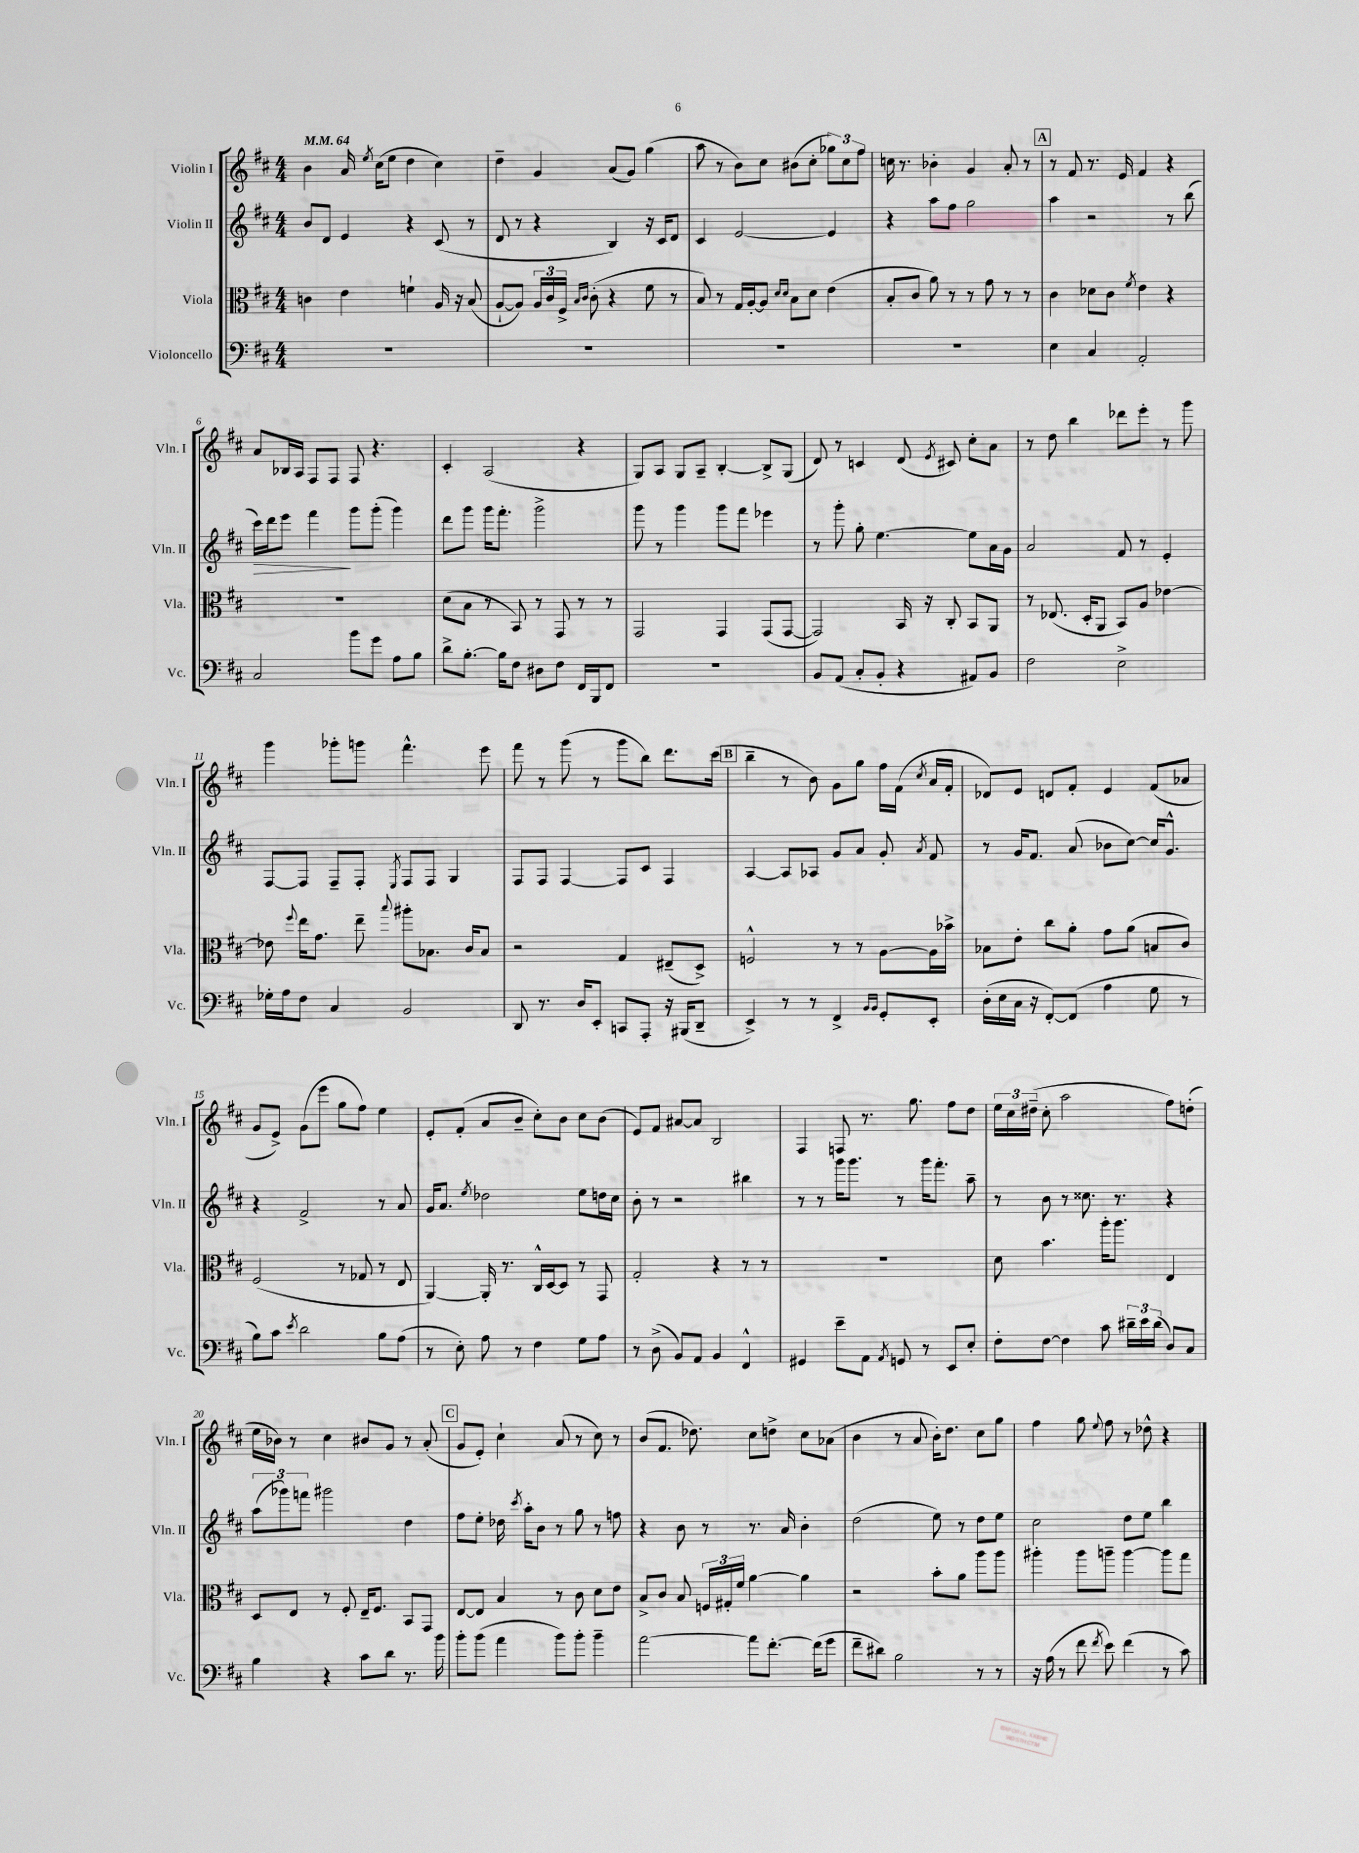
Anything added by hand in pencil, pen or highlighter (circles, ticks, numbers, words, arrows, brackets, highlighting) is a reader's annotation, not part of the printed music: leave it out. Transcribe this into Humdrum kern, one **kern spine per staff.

**kern	**kern	**kern	**dynam	**kern
*part4	*part3	*part2	*part2	*part1
*staff4	*staff3	*staff2	*staff2	*staff1
*I"Violoncello	*I"Viola	*I"Violin II	*	*I"Violin I
*I'Vc.	*I'Vla.	*I'Vln. II	*	*I'Vln. I
*clefF4	*clefC3	*clefG2	*	*clefG2
*k[f#c#]	*k[f#c#]	*k[f#c#]	*	*k[f#c#]
*M4/4	*M4/4	*M4/4	*	*M4/4
*MM64	*MM64	*MM64	*	*MM64
=1	=1	=1	=1	=1
1r	4cn\	8b/L	.	4b\
.	.	8d/J	.	.
.	4e\	4e/	.	16a/
.	.	.	.	8qee/
.	.	.	.	(16cc#\KL
.	.	.	.	8ee\J
.	4fn`\	4r	.	4dd\
.	16A/	(8c#/	.	4cc#\)
.	16r	.	.	.
.	(8B/	8r	.	.
=2	=2	=2	=2	=2
1r	[8A`/L	8d/	.	4dd~\
.	8A/J])	8r	.	.
.	24A/LL	4r	.	4g/
.	24c#/	.	.	.
.	24F#^/JJ	.	.	.
.	16qqB/LL	.	.	.
.	16qqc#/JJ	.	.	.
.	(8c#'\	.	.	.
.	4r	4B/)	.	(8a/L
.	.	.	.	8g/J)
.	8f#\	16r	.	(4gg\
.	.	16c#/KL	.	.
.	8r	8d/J	.	.
=3	=3	=3	=3	=3
1r	8B/)	4c#/	.	8aa\
.	8r	.	.	8r
.	16G/LL	[2e/	.	8b\L)
.	[16A'/J	.	.	.
.	8A/J]	.	.	8cc#\J
.	16qqd/LL	.	.	.
.	16qqd/JJ	.	.	.
.	8B\L	.	.	(8b#X\L
.	8d\J	.	.	8cc#'\J
.	(4e\	4e/]	.	12gg-X\L)
.	.	.	.	12cc#\
.	.	.	.	12ff#\J
=4	=4	=4	=4	=4
1r	8B'/L	4r	.	16ccn\
.	.	.	.	8.r
.	8c#/J	.	.	.
.	8a\)	8aa\L	.	4b-X'\
.	8r	8ff#\J	.	.
.	8r	2gg\	.	4g/
.	8g\	.	.	.
.	8r	.	.	8a'/
.	8r	.	.	8r
!!LO:REH:place=s1:t=A
=5	=5	=5	=5	=5
4E\	4c#\	4aa\	.	8r
.	.	.	.	8f#/
4C#/	8d-X\L	2r	.	8.r
.	8c#\J	.	.	.
.	.	.	.	16e/
.	8qf#/	.	.	.
2AA'/	4e\	.	.	4f#/
.	4r	8r	.	4r
.	.	(8bb\	.	.
!!LO:LB:g=z
=6	=6	=6	=6	=6
!	!	!	!LO:HP:b	!
2C#/	1r	16ccc#\LL)	>	8a/L
.	.	16ddd\J	.	.
.	.	8eee\J	.	16B-X/L
.	.	.	.	16A/JJ
.	.	4fff#\	.	8F#/L
.	.	.	.	8F#/J
8b\L	.	8ggg\L	]	8F#/
8g\J	.	(8ggg'\J	.	4.r
8A\L	.	4ggg\)	.	.
8B\J	.	.	.	.
=7	=7	=7	=7	=7
8d^\L	(8d\L	8ddd\L	.	4c#'/
[8.B'\J	8B\J	8ggg\J	.	.
.	8r	16ggg\KL	.	(2A/
16B\KL]	.	8.fff#'\J	.	.
8F#\J	8BB/)	.	.	.
8D#X\L	8r	2ggg^\	.	.
8F#\J	8GG/	.	.	.
16FF#/LL	8r	.	.	4r
16BBB/J	.	.	.	.
8FF#/J	8r	.	.	.
=8	=8	=8	=8	=8
1r	2GG/	8ggg\	.	8G/L)
.	.	8r	.	8A/J
.	.	4ggg\	.	8G/L
.	.	.	.	8A~/J
.	4GG/	8ggg\L	.	[4B'/
.	.	8fff#\J	.	.
.	(8GG/L	4eee-X\	.	8B^/L]
.	[8GG/J	.	.	(8G/J
=9	=9	=9	=9	=9
8BB/L	2GG/])	8r	.	8d/)
(8AA/J	.	8ggg'\	.	8r
8C#'/L	.	8gg'\	.	4cn/
8BB'/J	.	[4.ee\	.	.
4r	16BB/	.	.	(8d/
.	16r	.	.	.
.	.	.	.	8qe/
.	8C#'/	.	.	8c#X/)
8AA#X/L)	8BB/L	8ee\L]	.	8cc#'\L
8BB/J	8AA/J	16a\L	.	8a\J
.	.	16g\JJ	.	.
=10	=10	=10	=10	=10
2F#\	8r	2a/	.	8r
.	(8.E-X/	.	.	8dd\
.	.	.	.	4bb\
.	16D'/KL	.	.	.
.	8AA/J	.	.	.
2E^\	8BB/L)	8f#/	.	8ddd-X\L
.	8A/J	8r	.	8eee'\J
.	[4e-X\	4e'/	.	8r
.	.	.	.	8ggg\
!!LO:LB:g=z
=11	=11	=11	=11	=11
16G-X'\LL	8e-X\]	[8F#/L	.	4ggg\
16A\J	.	.	.	.
.	8qqff#/	.	.	.
8F#\J	16ee\KL	8F#/J]	.	.
.	8.g\J	.	.	.
4C#/	.	8F#~/L	.	8ggg-X'\L
.	8ee~\	8F#'/J	.	8gggn\J
.	8qqbb/	8qE/	.	.
2BB/	8aa#X'\L	8F#/L	.	4.fff#^^\
.	8.B-X\J	8F#/J	.	.
.	.	4G/	.	.
.	16c#/KL	.	.	.
.	8B-/J	.	.	8eee\
=12	=12	=12	=12	=12
8DD/	2r	8F#/L	.	8fff#\
8.r	.	8F#/J	.	8r
.	.	[4F#/	.	(8ggg\
16D/KL	.	.	.	.
8EE'/J	.	.	.	8r
8CCn/L	4G/	8F#/L]	.	8ggg\L
8AAA'/J	.	8c#/J	.	8bb\J)
16r	(8E#X~/L	4F#/	.	8.ddd\L
(16BBB#X/KL	.	.	.	.
8DD~/J	8D^/J)	.	.	.
.	.	.	.	(16ccc#\Jk
!!LO:REH:place=s1:t=B
=13	=13	=13	=13	=13
4EE^/)	2Fn^^/	[4A/	.	4bb~\
8r	.	8A/L]	.	8r
8r	.	8A-X/J	.	8b\)
4FF#^/	8r	8g/L	.	8g\L
.	8r	8a/J	.	8gg\J
16qqBB/LL	.	.	.	.
16qqBB/JJ	.	.	.	.
8GG'/L	[8A\L	8g'/	.	16ff#\LL
.	.	.	.	(16f#\JJ
.	.	8qa/	.	8qcc#/
8EE'/J	16A\L]	8f#/	.	16a/LL
.	16b-X^\JJ	.	.	16f#'/JJ
=14	=14	=14	=14	=14
(16D'\LL	8B-X\L	8r	.	8d-X/L)
16E\	.	.	.	.
16C#\JJ	8e'\J	16g/KL	.	8e/J
16r	.	8.f#/J	.	.
[8FF#'/L)	8cc#\L	.	.	8dn/L
(8FF#/J]	8a'\J	(8a/	.	8f#'/J
4A\	8g\L	8b-X\L	.	4e/
.	(8a\J	[8cc#\J)	.	.
8G\	8Bn/L	16cc#/KL]	.	(8f#/L
.	.	8.g^^/J	.	.
8r	8c#/J)	.	.	8a-X/J
!!LO:LB:g=z
=15	=15	=15	=15	=15
8B\L)	(2F#/	4r	.	8g/L
8c#\J	.	.	.	8e^/J)
8qe/	.	.	.	.
2d\	.	2f#^/	.	(8g\L
.	.	.	.	8eee\J
.	8r	.	.	8gg\L
.	8G-X/	.	.	8ff#\J)
8B\L	8r	8r	.	4ee\
(8A\J	8E/	8a/	.	.
=16	=16	=16	=16	=16
8r	[4AA/)	16g/KL	.	8e'/L
.	.	8.a/J	.	.
8E'\)	.	.	.	(8f#'/J
.	.	8qee/	.	.
8A\	16AA'/]	2dd-X\	.	8a/L
.	8.r	.	.	.
8r	.	.	.	8b~/J
4F#\	16C#^^/LL	.	.	8cc#'\L)
.	[16D/J	.	.	.
.	8D/J]	.	.	8b\J
8G\L	8r	8ee\L	.	8cc#\L
8A\J	8GG/	16ddn\L	.	(8b\J
.	.	16cc#\JJ	.	.
=17	=17	=17	=17	=17
8r	2G'/	8b'\	.	8e/L)
(8D^\	.	8r	.	8f#/J
8BB/L)	.	2r	.	[8a#X/L
8AA/J	.	.	.	8a#/J]
4BB/	4r	.	.	2B/
4FF#^^/	8r	4bb#X\	.	.
.	8r	.	.	.
=18	=18	=18	=18	=18
4GG#X/	1r	8r	.	4F#/
.	.	8r	.	.
8e~\L	.	16ggg\KL	.	8Fn/
.	.	8.ggg\J	.	.
8AA\J	.	.	.	8.r
8qAA/	.	.	.	.
8GGn/	.	8r	.	.
.	.	.	.	8.gg\
8r	.	16ggg\KL	.	.
.	.	8.fff#'\J	.	.
8EE/L	.	.	.	8ff#\L
8E'/J	.	8aa~\	.	8dd\J
=19	=19	=19	=19	=19
8F#'\L	8d\	8r	.	24ee\LL
.	.	.	.	24cc#\
.	.	.	.	(24dd#X~\JJ
[8F#\J	4.b\	8b\	.	8cc#'\
4F#\]	.	8r	.	2aa\
.	.	8.cc##X\	.	.
8c#\	16aa'\KL	.	.	.
.	8.aa\J	8.r	.	.
24d#X~\LL	.	.	.	.
24e\	.	.	.	.
(24d#\JJ	.	.	.	.
8D/L)	4E/	4r	.	8ff#\L)
8C#/J	.	.	.	(8ddn'\J
!!LO:LB:g=z
=20	=20	=20	=20	=20
4B\	8D/L	(12aa\L	.	16ee\LL
.	.	.	.	16b-X\JJ)
.	.	12ggg-X\)	.	.
.	8E/J	.	.	8r
.	.	12fffn\J	.	.
4r	8r	2ggg#X\	.	4cc#\
.	8F#'/	.	.	.
8c#\L	16E~/KL	.	.	8b#X/L
.	8.F#/J	.	.	.
8d\J	.	.	.	8g/J
8.r	8BB/L	4dd\	.	8r
.	8GG/J	.	.	(8a'/
16b\	.	.	.	.
!!LO:REH:place=s1:t=C
=21	=21	=21	=21	=21
8b'\L	[8E/L	8ff#\L	.	8g/L
(8b\J	8E/J]	8ee'\J	.	8e'/J)
4a\	4B/	16dd-X\	.	4cc#`\
.	.	8qccc#/	.	.
.	.	16aa'\KL	.	.
.	.	8b\J	.	.
8b\L)	8r	8r	.	(8a/
8b'\J	8c#\	8gg\	.	8r
4b~\	8d\L	8r	.	8cc#\)
.	8e\J	8ffn\	.	8r
=22	=22	=22	=22	=22
[2a\	8B^/L	4r	.	(8b/L
.	8c#/J	.	.	8.f#/J
.	8B/	8b\	.	.
.	.	.	.	8.dd-X\)
.	24Fn/LL	8r	.	.
.	24G#X'/	.	.	.
.	24f#/JJ	.	.	.
8a\L]	[4a\	8.r	.	8cc#\L
[8.f#'\J	.	.	.	8ddn^\J
.	.	16a/	.	.
.	4a\]	4b'\	.	8cc#\L
(16f#\KL]	.	.	.	.
8g\J	.	.	.	(8a-X\J
=23	=23	=23	=23	=23
8f#~\L	2r	(2dd\	.	4b\
8d#X\J)	.	.	.	.
2B\	.	.	.	8r
.	.	.	.	8a/
.	8b'\L	8ee\)	.	16b'\KL)
.	.	.	.	8.dd\J
.	8a\J	8r	.	.
8r	8aa\L	8dd\L	.	8cc#\L
8r	8aa\J	8ee\J	.	8gg\J
=24	=24	=24	=24	=24
16r	4aa#X'\	2cc#\	.	4ff#\
(16A\	.	.	.	.
8r	.	.	.	.
8f#\	8aa#\L	.	.	8gg\
8qf#/	.	.	.	8qqee/
8e\)	8aan~\J	.	.	8ff#\
(4f#\	[4aa\	8dd\L	.	8r
.	.	8ee\J	.	8dd-X^^\
8r	8aa\L]	4bb\	.	4r
8c#\)	8gg\J	.	.	.
==	==	==	==	==
*-	*-	*-	*-	*-
